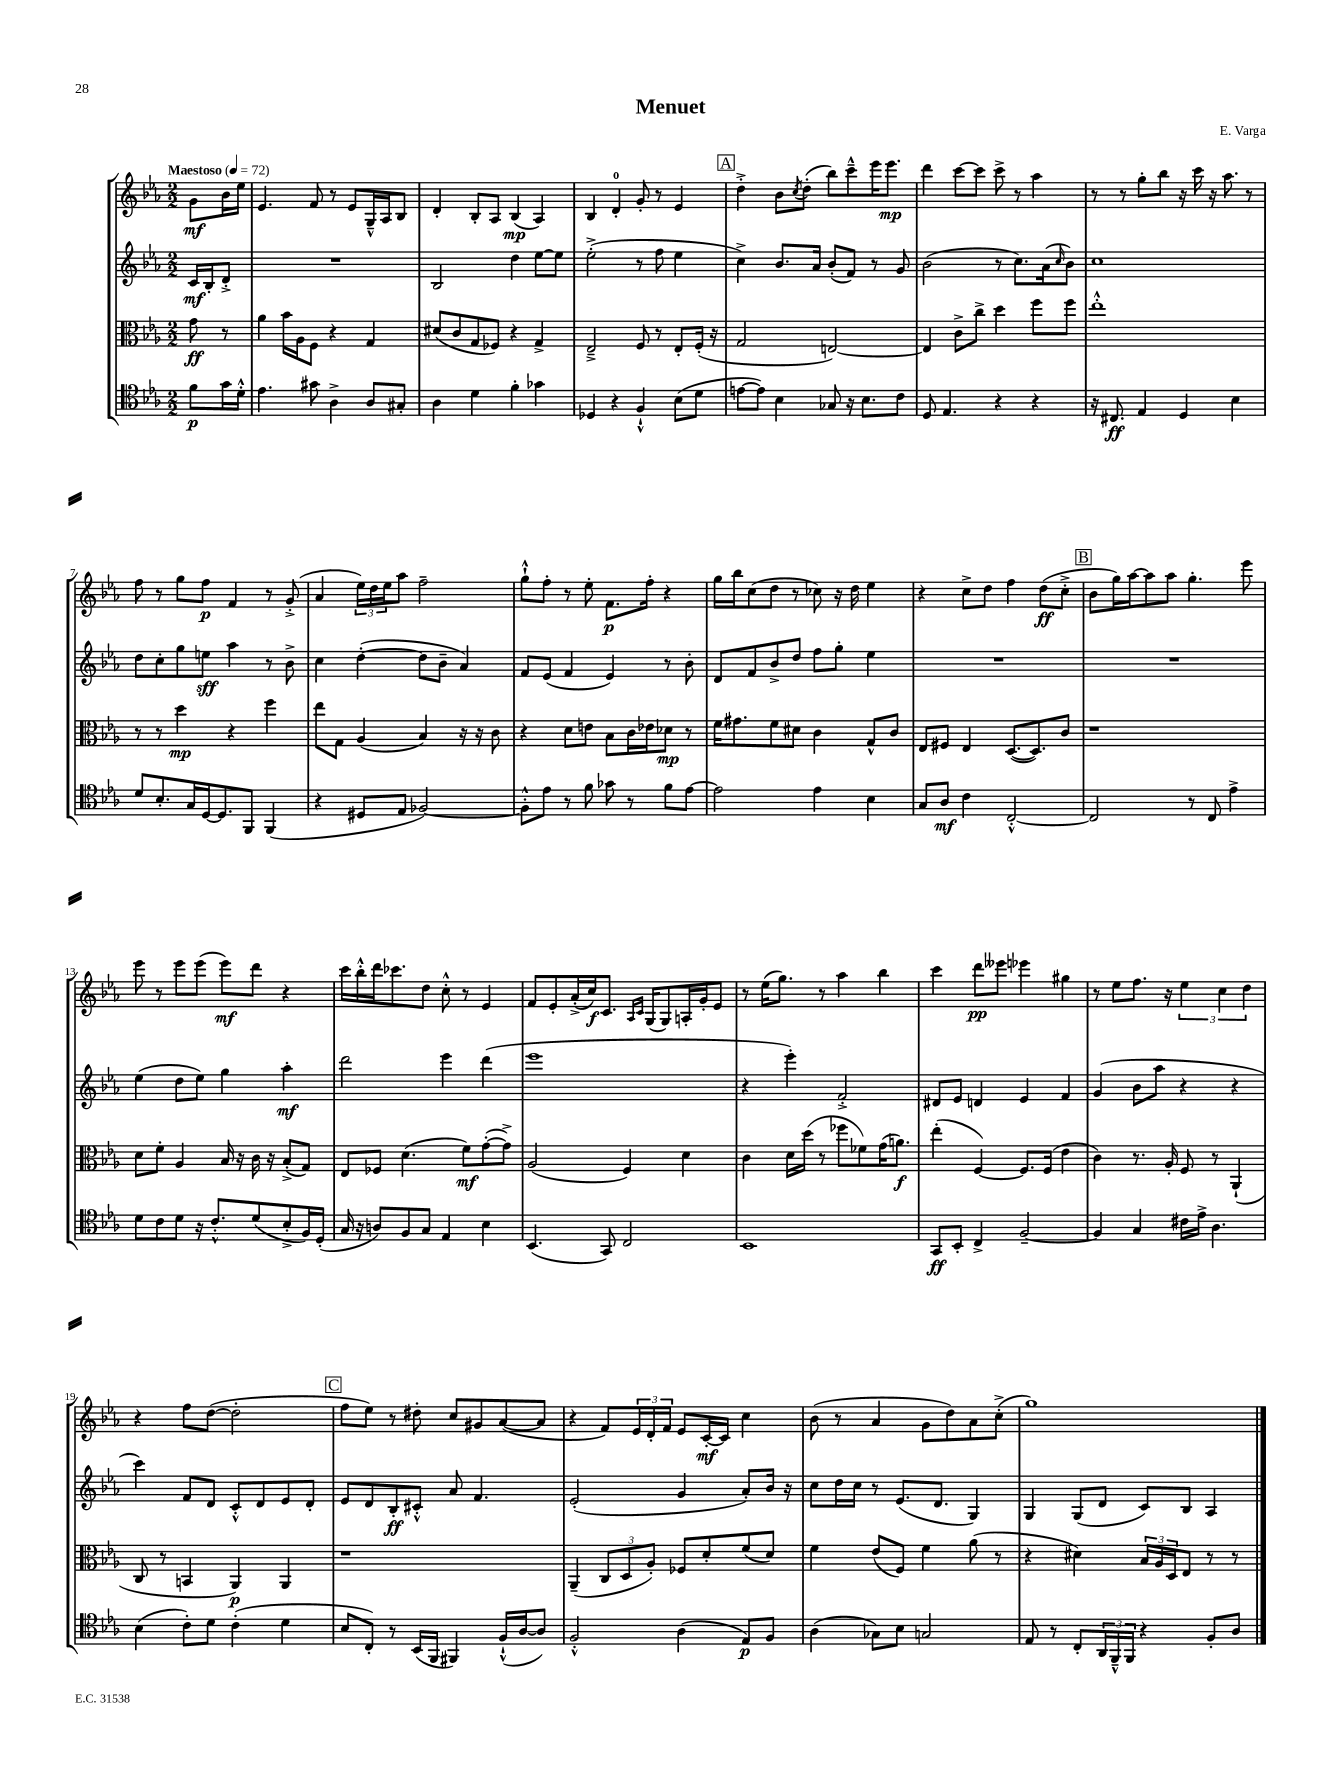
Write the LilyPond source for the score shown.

\header { title = "Menuet" composer = "E. Varga" }
<<
\new StaffGroup <<
\new Staff = "s0" {
    \clef treble \key ees \major \numericTimeSignature \time 2/2 \partial 4 \tempo "Maestoso" 4 = 72
    g'8\mf bes'16 ees''16 |
    ees'4. f'8 r8 ees'8 g16---^ aes16 bes8 |
    d'4-. bes8-. aes8 bes4\mp( aes4) |
    bes4 d'4-0-. g'8-. r8 ees'4 |
    \mark \markup { \box "A" } d''4-.-> bes'8 \acciaccatura { c''8 } d''8-.( bes''8) c'''8---^ ees'''16 ees'''8.\mp |
    d'''4 c'''8~ c'''8 c'''8-> r8 aes''4 |
    r8 r8 g''8-. bes''8 r16 c'''16 r16 aes''8. r8 |
    f''8 r8 g''8 f''8\p f'4 r8 g'8-.->( |
    aes'4 \tuplet 3/2 { ees''16) d''16 ees''16 } aes''8 f''2-- |
    g''8-!-^ f''8-. r8 ees''8-. f'8.\p f''16-. r4 |
    g''16 bes''16 c''8( d''8 r8 ces''8) r16 d''16 ees''4 |
    r4 c''8-> d''8 f''4 d''8\ff( c''8-.-> |
    \mark \markup { \box "B" } bes'8 g''16) aes''16~ aes''8 aes''8 g''4.-. ees'''8 |
    ees'''8 r8 ees'''8 ees'''8( ees'''8\mf) d'''8 r4 |
    c'''16 bes''16-.-^ d'''16 ces'''8. d''8 c''8-.-^ r8 ees'4 |
    f'8 ees'8-. aes'16-.->( c''16\f) c'8. \grace { aes16 c'16 } g16( g8) a16-. g'16-. ees'8 |
    r8 ees''16( g''8.) r8 aes''4 bes''4 |
    c'''4 d'''8\pp eeses'''8 ees'''4 gis''4 |
    r8 ees''8 f''8. r16 \tuplet 3/2 { ees''4 c''4 d''4 } |
    r4 f''8 d''8~( d''2-. |
    \mark \markup { \box "C" } f''8 ees''8) r8 dis''8-. c''8 gis'8 aes'8~( aes'8 |
    r4 f'8) \tuplet 3/2 { ees'16 d'16-. f'16 } ees'8 c'16~-.\mf c'16 c''4 |
    bes'8( r8 aes'4 g'8 d''8) aes'8 c''8-.->( |
    g''1) \bar "|." |
}
\new Staff = "s1" {
    \clef treble \key ees \major \numericTimeSignature \time 2/2 \partial 4
    c'16\mf bes16-. d'8-.-> |
    R1 |
    bes2 d''4 ees''8~ ees''8 |
    ees''2-.->( r8 f''8 ees''4 |
    \mark \markup { \box "A" } c''4->) bes'8. aes'16 bes'8-.( f'8) r8 g'8 |
    bes'2( r8 c''8.) aes'16( \grace { c''16 } bes'8) |
    c''1 |
    d''8 c''8-. g''8 e''8\sff aes''4 r8 bes'8-> |
    c''4 d''4~-.( d''8 bes'8-- aes'4) |
    f'8 ees'8( f'4 ees'4) r8 bes'8-. |
    d'8 f'8 bes'8-> d''8 f''8 g''8-. ees''4 |
    R1 |
    \mark \markup { \box "B" } R1 |
    ees''4( d''8 ees''8) g''4 aes''4-.\mf |
    d'''2 ees'''4 d'''4( |
    ees'''1 |
    r4 ees'''4-.) f'2-.-> |
    dis'8 ees'8 d'4 ees'4 f'4 |
    g'4( bes'8 aes''8 r4 r4 |
    c'''4) f'8 d'8 c'8-.-^ d'8 ees'8 d'8-. |
    \mark \markup { \box "C" } ees'8 d'8 bes8-.\ff cis'8-.-^ aes'8 f'4. |
    ees'2-.( g'4 aes'8-.) bes'16 r16 |
    c''8 d''16 c''16 r8 ees'8.( d'8. g4) |
    g4 g8( d'8 c'8) bes8 aes4 \bar "|." |
}
\new Staff = "s2" {
    \clef alto \key ees \major \numericTimeSignature \time 2/2 \partial 4
    g'8\ff r8 |
    aes'4 bes'16 aes16 f8 r4 g4 |
    dis'8( c'8 g8 fes8) r4 g4-> |
    ees2---> f8 r8 ees8-. f16-.( r16 |
    \mark \markup { \box "A" } g2 e2~) |
    e4 c'8-> c''8-> d''4 f''8 f''8 |
    ees''1-.-^ |
    r8 r8 d''4\mp r4 f''4 |
    ees''8 g8 aes4( bes4) r16 r16 c'8 |
    r4 d'8 e'8 bes8 c'16 ees'16 des'8\mp r8 |
    f'16 gis'8. f'8 dis'8 c'4 g8-^ c'8 |
    ees8 fis8 ees4 d8.~( d8.) c'8 |
    \mark \markup { \box "B" } r1 |
    d'8 f'8-. aes4 bes16 r16 c'16 r16 bes8-.->( g8) |
    ees8 fes8 d'4.( f'8\mf) g'8~-.( g'8->) |
    aes2( f4) d'4 |
    c'4 d'16 d''16( r8 fes''8 fes'8) g'16( a'8.\f) |
    ees''4-.( f4~) f8. f16( ees'4 |
    c'4) r8. aes16-. f8 r8 aes,4-!( |
    c8 r8 b,4 aes,4\p) aes,4 |
    \mark \markup { \box "C" } r1 |
    aes,4--( \tuplet 3/2 { c8 d8 aes8-.) } fes8 d'8-. f'8( d'8) |
    f'4 ees'8( f8) f'4 aes'8( r8 |
    r4 dis'4) \tuplet 3/2 { bes16 aes16 d16 } ees8 r8 r8 \bar "|." |
}
\new Staff = "s3" {
    \clef tenor \key ees \major \numericTimeSignature \time 2/2 \partial 4
    f'8\p g'16 d'16-.-^ |
    ees'4. gis'8 aes4-> aes8 gis8-. |
    aes4 d'4 f'4-. ges'4 |
    des4 r4 f4-!-^ bes8( d'8 |
    \mark \markup { \box "A" } e'8~ e'8) bes4 ges8 r16 bes8. c'8 |
    d8 ees4. r4 r4 |
    r16 cis8.\ff ees4 d4 bes4 |
    d'8 bes8.-. g16 d16~ d8. f,8 f,4( |
    r4 dis8 ees8 fes2~) |
    fes8-.-^ ees'8 r8 f'8 ges'8 r8 f'8 ees'8~ |
    ees'2 ees'4 bes4 |
    g8 aes8\mf c'4 c2~-.-^ |
    \mark \markup { \box "B" } c2 r8 c8 ees'4-> |
    d'8 c'8 d'8 r16 c'8.-.-^ d'8( bes8-.-> f16) d16-.( |
    g16 r16 a8) f8 g8 ees4 bes4 |
    bes,4.( g,8) c2 |
    bes,1 |
    g,8\ff bes,8-. c4-> f2~-- |
    f4 g4 cis'16 ees'16-> aes4. |
    bes4( c'8-.) d'8 c'4-.( d'4 |
    \mark \markup { \box "C" } bes8 c8-.) r8 bes,16( f,16 fis,4) f16-!-^( aes16~ aes8) |
    f2-.-^ aes4( ees8\p) f8 |
    aes4( ges8) bes8 g2 |
    ees8 r8 c8-. \tuplet 3/2 { aes,16 f,16---^ f,16 } r4 f8-. aes8 \bar "|." |
}
>>
>>
